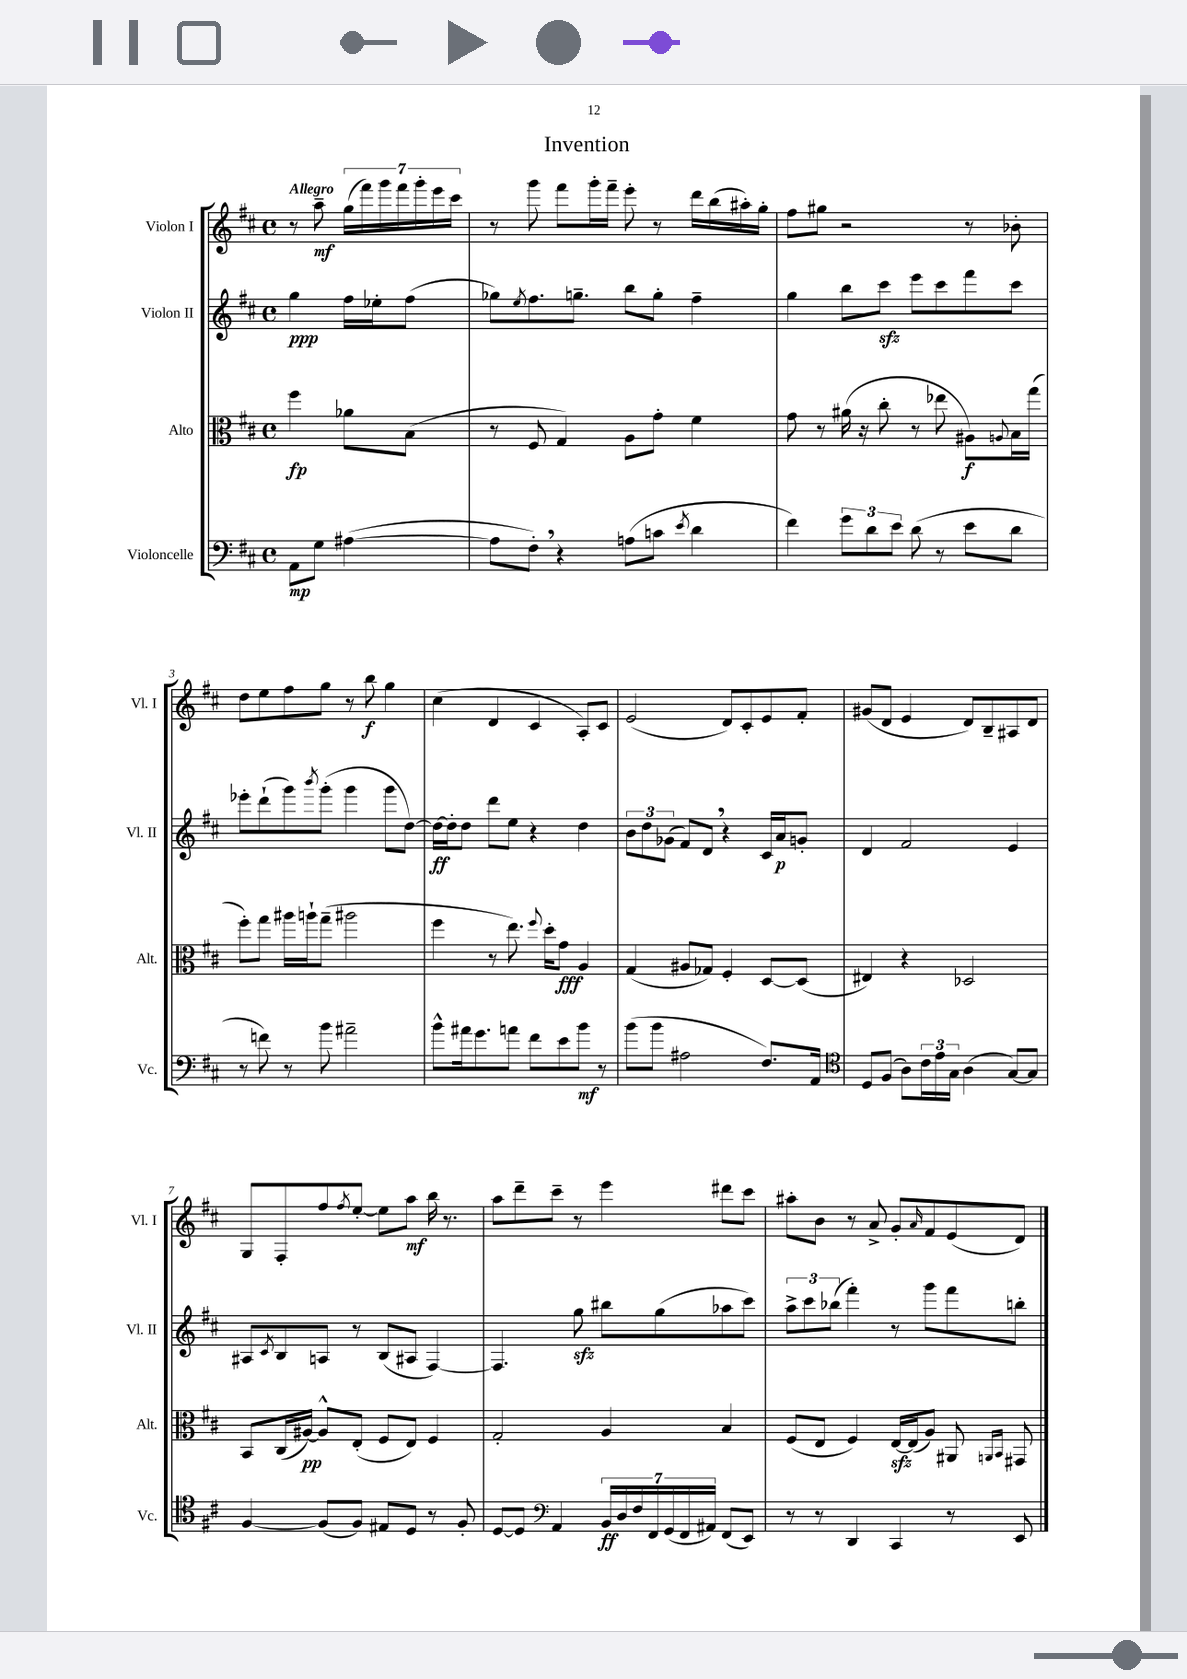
\header { title = "Invention" }
<<
\new StaffGroup <<
\new Staff = "s0" \with { instrumentName = "Violon I" shortInstrumentName = "Vl. I" } {
    \clef treble \key d \major \defaultTimeSignature \time 4/4 \partial 2 \tempo "Allegro"
    r8 a''8--\mf \tuplet 7/4 { g''16( fis'''16) g'''16 fis'''16 g'''16-. e'''16 cis'''16 } |
    r8 g'''8 fis'''8 g'''16-. fis'''16-- e'''8-. r8 d'''16 b''16( ais''16-.) g''16-. |
    fis''8 gis''8 r2 r8 bes'8-. |
    d''8 e''8 fis''8 g''8 r8 b''8\f g''4 |
    cis''4( d'4 cis'4 a8-.) cis'8 |
    e'2( d'8) cis'8-. e'8 fis'8-. |
    gis'8( d'8 e'4 d'8) b8-- ais8 d'8 |
    g8 fis8-. fis''8 \acciaccatura { fis''8 } e''8~-. e''8 a''8\mf b''16 r8. |
    a''8 d'''8-- cis'''8-- r8 e'''4 dis'''8 cis'''8 |
    ais''8-. b'8 r8 a'8-> g'8-. \grace { a'16 } fis'8 e'8( d'8) \bar "|." |
}
\new Staff = "s1" \with { instrumentName = "Violon II" shortInstrumentName = "Vl. II" } {
    \clef treble \key d \major \defaultTimeSignature \time 4/4 \partial 2
    g''4\ppp fis''16 ees''16-. fis''8( |
    ges''8) \acciaccatura { e''8 } fis''8. g''8.-- b''8 g''8-. fis''4-- |
    g''4 b''8 cis'''8\sfz e'''8 cis'''8 fis'''8 cis'''8 |
    ees'''8-. d'''8-!( g'''8) \acciaccatura { b'''8 } g'''8-.( g'''4 g'''8 d''8~) |
    d''16~\ff d''16-. d''8 d'''8 e''8 r4 d''4 |
    \tuplet 3/2 { b'8 d''8 ges'8( } fis'8) d'8 \breathe r4 cis'16 a'16\p g'8-. |
    d'4 fis'2 e'4 |
    ais8 \acciaccatura { cis'8 } b8 a8 r8 b8( ais8 fis4~) |
    fis4. g''8\sfz bis''8 g''8( aes''8 cis'''8) |
    \tuplet 3/2 { a''8-> cis'''8 bes''8( } fis'''4-.) r8 g'''8 fis'''8 b''8-. \bar "|." |
}
\new Staff = "s2" \with { instrumentName = "Alto" shortInstrumentName = "Alt." } {
    \clef alto \key d \major \defaultTimeSignature \time 4/4 \partial 2
    fis''4\fp aes'8 b8( |
    r8 fis8 g4) a8 g'8-. fis'4 |
    g'8 r8 ais'16( r16 cis''8-. r8 ees''8 ais8\f) \appoggiatura { a8 } b16 g''16( |
    fis''8-.) g''8 ais''16 a''16-! g''8--( ais''2 |
    fis''4 r8 e''8.) \appoggiatura { fis''8 } d''16-. g'8\fff a4 |
    g4( ais8 ges8) fis4-. d8~ d8( |
    eis4) r4 des2 |
    b,8 cis16( ais16~\pp) ais8-^ e8-.( fis8 e8) fis4 |
    g2-. a4 b4 |
    fis8( e8 fis4) e16~\sfz e16( a8) ais,8 \grace { a,16 b,16 } gis,8 \bar "|." |
}
\new Staff = "s3" \with { instrumentName = "Violoncelle" shortInstrumentName = "Vc." } {
    \clef bass \key d \major \defaultTimeSignature \time 4/4 \partial 2
    a,8\mp g8 ais4~( |
    ais8 fis8-.) \breathe r4 a8( c'8 \acciaccatura { e'8 } d'4 |
    fis'4) \tuplet 3/2 { g'8 d'8 e'8 } d'8( r8 e'8 d'8 |
    r8 f'8) r8 b'8 ais'2-- |
    b'8-^ ais'16 g'8. a'8 fis'8 e'8 b'8\mf r8 |
    b'8( b'8 ais2 fis8.) a,16 |
    \clef tenor d8 fis8( a8) \tuplet 3/2 { cis'16 e'16 g16 } a4( g8~) g8 |
    fis4~ fis8( fis8) eis8 d8 r8 fis8-. |
    d8~ d8 \clef bass a,4 \tuplet 7/4 { b,16\ff d16 fis16 fis,16 g,16( fis,16 ais,16) } fis,8( e,8) |
    r8 r8 d,4 cis,4 r8 e,8 \bar "|." |
}
>>
>>
